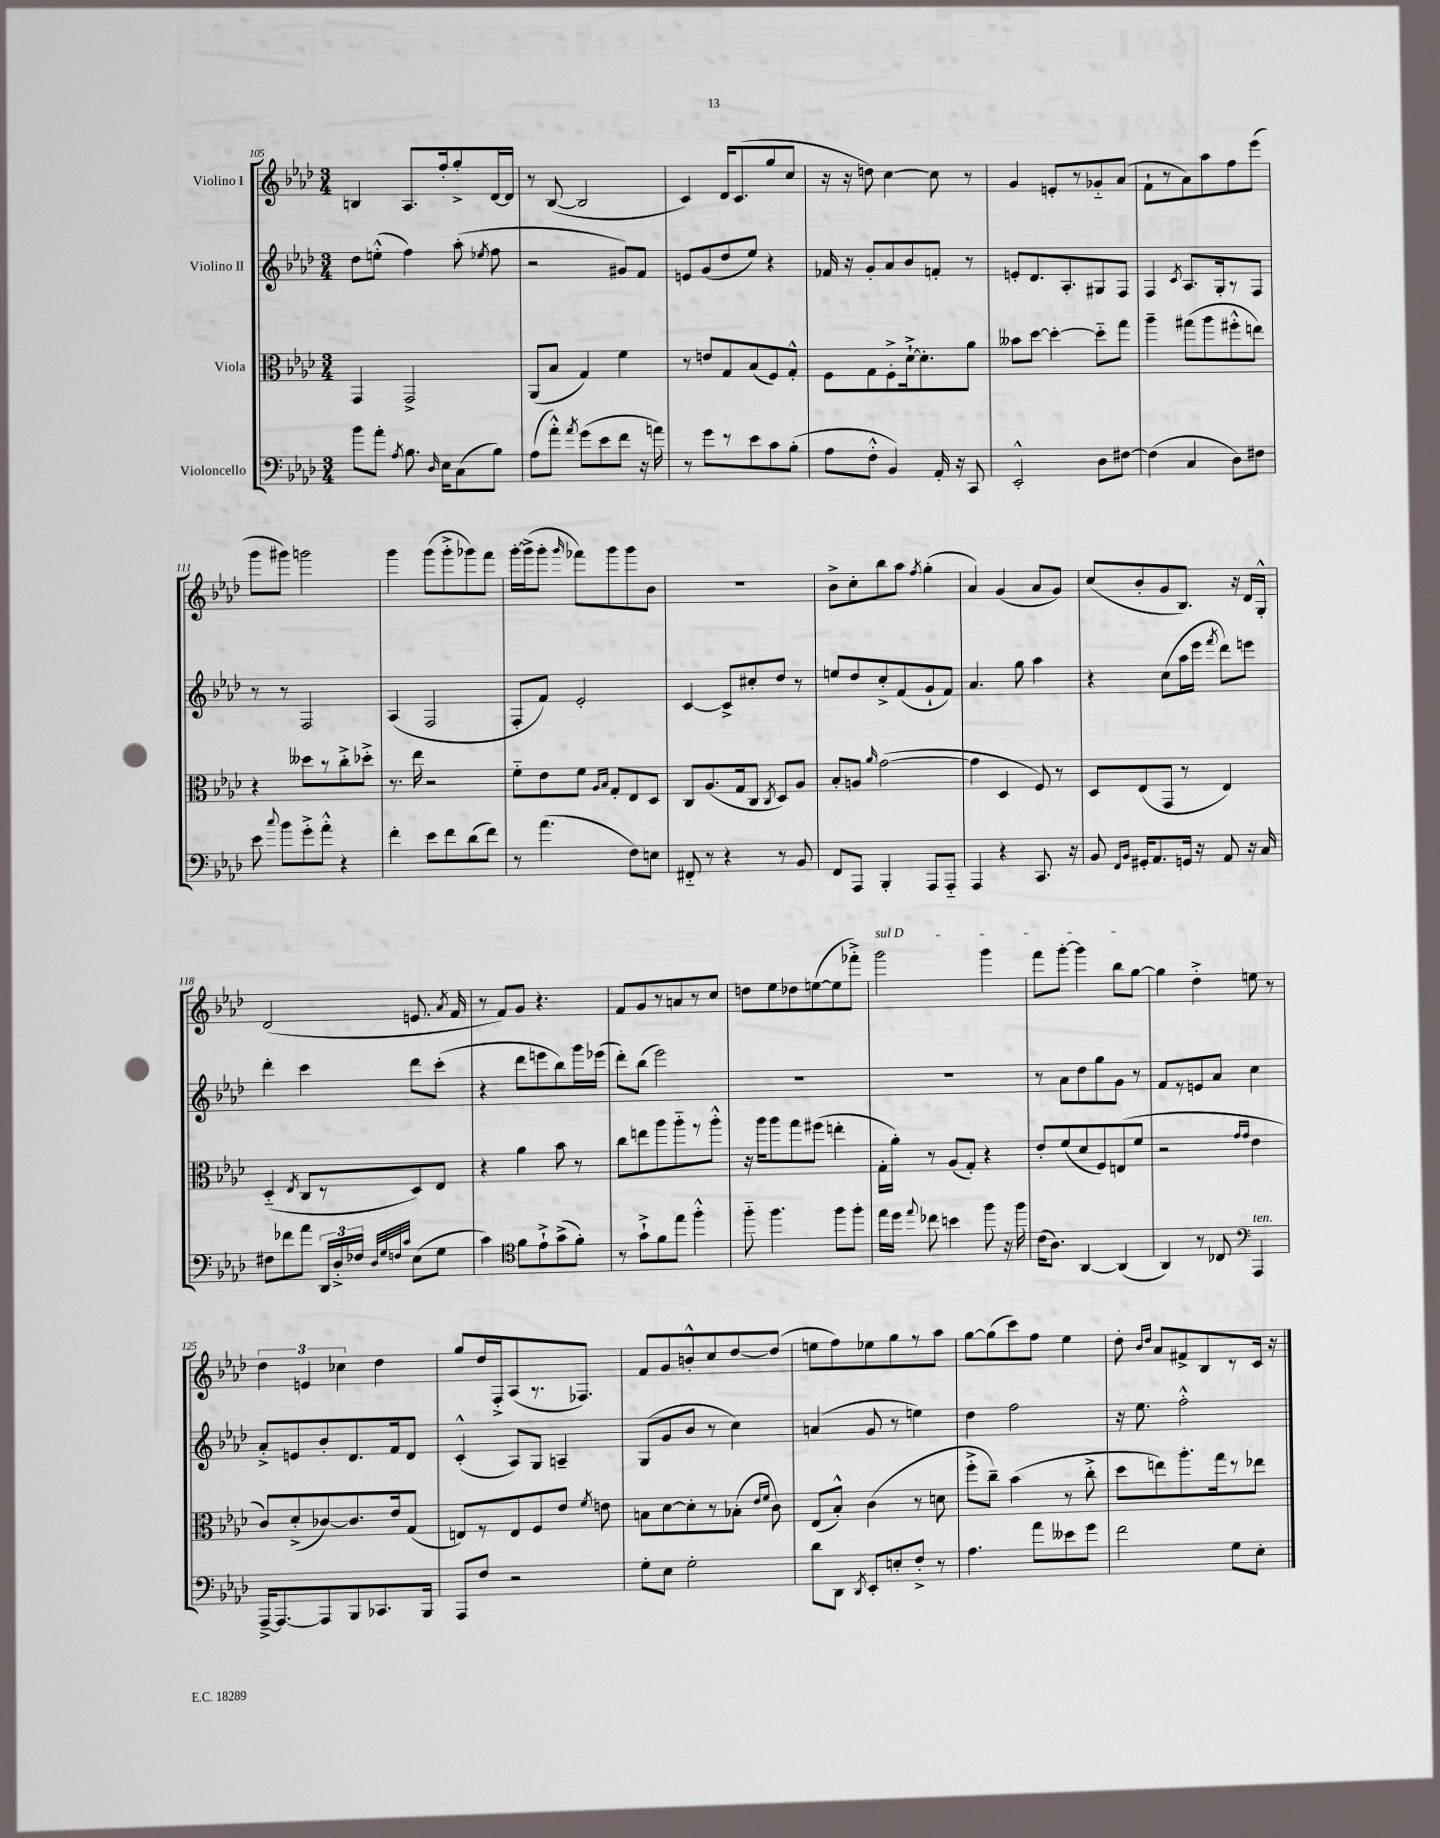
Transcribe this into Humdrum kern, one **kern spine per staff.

**kern	**kern	**kern	**kern
*staff4	*staff3	*staff2	*staff1
*clefF4	*clefC3	*clefG2	*clefG2
*k[b-e-a-d-]	*k[b-e-a-d-]	*k[b-e-a-d-]	*k[b-e-a-d-]
*M3/4	*M3/4	*M3/4	*M3/4
8b-	4GG	8dd-	4B
8a-'	.	(8ee'^^	.
8qA-	.	.	.
8.B-	2GG^	4ff)	8.A-
16qqD-	.	.	.
16E-	.	.	16ff'
(8C	.	(8aa-'	8gg'^
.	.	8qee-	.
8B-)	.	8ff	[16d-
.	.	.	16d-]
=	=	=	=
(8A-	(8AA-	2r	8r
8a-'^^)	8B-	.	([8B-
8qa-	.	.	.
(8g	4G)	.	2B-]
8e-	.	.	.
8f	4f	8g#)	.
16r	.	8f	.
16a)	.	.	.
=	=	=	=
8r	8r	8e	4c)
8g	8e	(8g	.
8r	8G	8dd-	16d-
.	.	.	(8.c
8e-	(8B-	8ee-)	.
8c	8F)	4r	8gg
(8B-'	8G'^^	.	8cc
=	=	=	=
8A-	8F	16f-	16r
.	.	16r	16r
8F'^^	8G	8g'	8dd)
4BB-)	8F'^	8a-	[4cc
.	[16d-`^	8b-	.
.	8.d-']	.	.
16AA-'	.	8f'	8cc]
16r	.	.	.
8CC	8a-	8r	8r
=	=	=	=
2EE-'^^	8b--	8e'	4g
.	[8dd-	8.d-	.
.	4dd-'_	.	8e'
.	.	8.A-'	.
.	.	.	8r
8D-	8dd-'~]	8G#	8g-'~
[8F#	8gg	8F	(8a-
=	=	=	=
(4F#]	4aa-~	4F	8f`
.	.	.	8r
.	.	8qc	.
4C	(8gg#	8.A-	8a-)
.	8aa-	.	8aa-
.	.	16G'	.
8D-)	8ff#'^^	8r	8ff
8F#	8ee)	8F	(8eee-
=	=	=	=
8e-	4r	8r	8ggg
8qqcc	.	.	.
8b-	.	8r	8ggg#)
8g'^	8dd--	2F	2ggg
8a-'^^	8r	.	.
4r	8cc'^	.	.
.	8dd-'^	.	.
=	=	=	=
4f'	8.r	(4A-	4ggg
.	16ee-	.	.
8e-	2r	2F	(8ggg
8f	.	.	8ggg'^
(8d-	.	.	8ggg-)
8f)	.	.	8fff
=	=	=	=
8r	8f'~	8F'	[16ggg'
.	.	.	(16ggg^]
(4.a-	8e-	8f)	8ggg'
.	.	.	16qqggg
.	8f	2e-'	8fff-)
.	16qqA-	.	.
.	16qqB-	.	.
.	8G'	.	8ggg
8F)	8E-	.	8ggg
8E	8D-	.	8b-
=	=	=	=
8FF#'~	8C	[4c	2.r
8r	(8.A-	.	.
4r	.	8c^]	.
.	16G	.	.
.	8C	8cc#'	.
.	8qC	.	.
8r	8D-)	8dd-	.
8BB-	8A-	8r	.
=	=	=	=
8FF	8B-'	8ee	8b-^
8AAA-	8A	8dd-	8cc'
.	16qqa-	.	.
4BBB-'	([2g	8cc'^	8bb-
.	.	(8f	8aa-
.	.	.	8qff
8AAA-	.	8g`	(4gg'
8AAA-'~	.	8f)	.
=	=	=	=
4AAA-	4g]	4.a-	4a-)
4r	4D-	.	(4g
.	.	8gg	.
8.CC	8F)	4aa-	8a-
.	8r	.	8g)
16r	.	.	.
=	=	=	=
8BB-	8D-	4r	(8cc
16qqFF	.	.	.
16qqBB-	.	.	.
16GG#'	(8E-	.	8b-'
8.AA-	.	.	.
.	8GG	(8cc	8g
16GG	8r	16aa-	8.B-)
16r	.	16eee-	.
.	.	8qfff	.
8AA-	4E-)	8ddd-)	.
.	.	.	16r
16r	.	8eee	16d-
16C	.	.	16G'^^
=	=	=	=
8F#	(4D-'~	4ddd-'	(2d-
8f-	.	.	.
.	8qE-	.	.
8a-	8C	4ccc	.
24DD-	8r	.	.
24D-'^	.	.	.
24F-	.	.	.
32qqD-	.	.	.
32qqG	.	.	.
32qqF	.	.	.
32qqc	.	.	.
(8E-	8D-)	8ddd-	8.e
8G	8E-	(8ccc'	.
.	.	.	8qa-
.	.	.	16f
=	=	=	=
4c)	4r	4r	8r
.	.	.	8f)
*clefC4	*	*	*
8f	4a-	8ddd-	8g
8e-`^	.	8eee	4.r
(8g^	8b-	8bb-)	.
8f')	8r	16ggg	.
.	.	(16eee-	.
=	=	=	=
8r	8cc	8ddd-')	8f
8g`^	8ee	(8bb-	8g
8f	8aa-	2eee-)	8r
8ee-	8aa-'~	.	8a
4ff'^^	8r	.	8r
.	8aa-'^^	.	8cc
=	=	=	=
8ff'~	16r	2.r	8dd
.	16aa-	.	.
4.ff	8aa-	.	8ee-
.	8gg	.	8dd-
.	(8ff#	.	([8ee
8ff	4ee'	.	8ee]
8ff'	.	.	8fff-'^)
=	=	=	=
16ee-	16G'	2.r	2ggg
16dd-	16a-')	.	.
8qqee-	.	.	.
8cc-	8r	.	.
4b	(8A-	.	.
.	8G')	.	.
8ff	4r	.	4ggg
16r	.	.	.
16ff	.	.	.
=	=	=	=
(16c	8e-'	8r	8fff
8.A-)	.	.	.
.	(8f	8a-	[8ggg'
[4AA-	8d-	8dd-	4ggg]
.	8F)	8gg	.
(4AA-]	(8E	8g	8bb-
.	8f	8r	[8gg
=	=	=	=
4AA-)	2r	8f	4gg]
.	.	8r	.
8r	.	8e	4dd-'^
8C-	.	8a-	.
*clefF4	*	*	*
.	16qqg	.	.
.	16qqg	.	.
4AAA-	4e-	4cc	8ee
.	.	.	8r
=	=	=	=
[16AAA-~^	8c)	8a-'^	6dd-
8.AAA-_	.	.	.
.	(8d-'^	8e	.
.	.	.	6e
8AAA-]	[8c-)	8b-'	.
.	.	.	6cc-
8BBB-	8.c-]	8.d-	.
8.CC-	.	.	4dd-
.	16e-	16f	.
.	(8G	8d-	.
16BBB-	.	.	.
=	=	=	=
8AAA-	8E)	(4c'^^	8gg
8F	8r	.	16dd-
.	.	.	16F'^
2r	8E	8A-)	(8A-
.	8F	8G	8.r
.	8e-	4A~	.
.	.	.	8.F-)
.	8qf	.	.
.	8e	.	.
=	=	=	=
8G'	8B	(8G	8f
8E-	[8d-	8g	8g
2G'	8d-']	8b-	8b'^^
.	8r	8r	8cc
.	(8B-'	4cc)	[8dd-
.	16qqe-	.	.
.	16qqf	.	.
.	8c)	.	(8dd-]
=	=	=	=
8d-	(8E-	(4a	8ee
8DD-	8B-'^^)	.	8ff)
8qDD-	.	.	.
8EE-'	(4c	8g	8ee-
8E'	.	8r	8gg
8F'^	8r	4ee)	8r
8r	8d	.	8aa-
=	=	=	=
4.A-	8ff'^	4dd-	[8gg
.	8cc~)	.	(8gg]
.	(4b-	2ff	8ccc)
8a-	.	.	8ff
8e--	8r	.	4ee-
8g	8cc'^	.	.
=	=	=	=
2f	8dd-	16r	8dd-'
.	.	8.ee-	.
.	.	.	16qqb-
.	.	.	16qqdd-
.	8ee)	.	8a-
.	8.aa-'	2ff'^^	8f#^
.	.	.	8B-
.	16gg	.	.
8G	8r	.	8r
8E-'	8ee-	.	16c
.	.	.	16r
==	==	==	==
*-	*-	*-	*-
